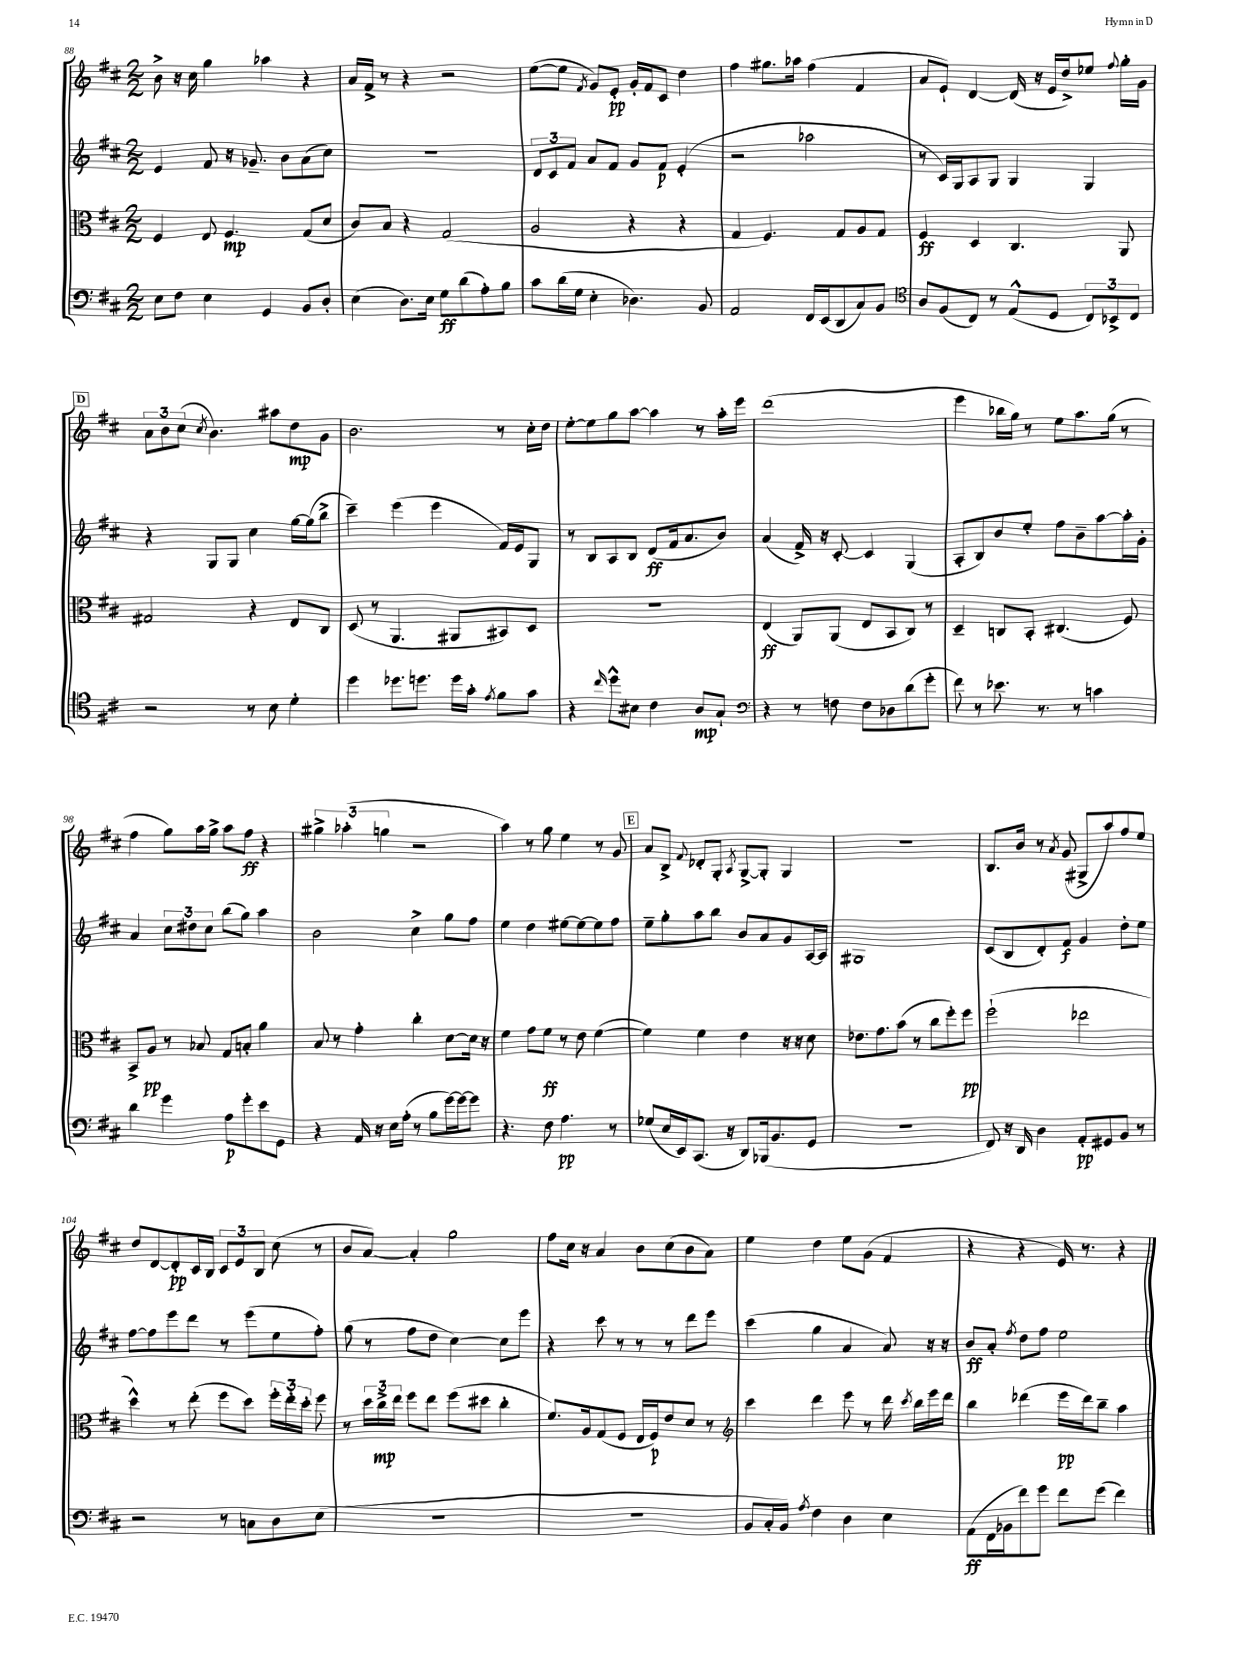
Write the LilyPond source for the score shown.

<<
\new StaffGroup <<
\new Staff = "s0" {
    \clef treble \key d \major \numericTimeSignature \time 2/2
    \autoBeamOff b'8-> r16 cis''16 g''4 aes''4 r4 |
    a'16[ fis'16]-> r8 r4 r2 |
    e''8[~( e''8] \acciaccatura { fis'8 } g'8[) e'8]-.\pp g'16[-. fis'16 cis'8] d''4 |
    fis''4 gis''8.[ aes''16] fis''4( fis'4 |
    a'8[ e'8]-!) d'4~ d'16( r16 e'16[ d''16->) ees''8] \appoggiatura { fis''8 } g''16[-. g'16] |
    \mark \markup { \box "D" } \tuplet 3/2 { a'8[ b'8 cis''8]( } \acciaccatura { cis''8 } b'4.) ais''8[ d''8\mp g'8] |
    b'2. r8 cis''16[-. d''16] |
    e''8[~-. e''8 g''8 a''8]~ a''4 r8 a''16[-. e'''16] |
    d'''1( |
    e'''4 bes''16[ g''16]) r8 e''8[ a''8. g''16]( r8 |
    fis''4 g''8[) a''16 g''16]-> a''8[ fis''8]\ff r4 |
    \tuplet 3/2 { gis''4-> aes''4-.( g''4 } r2 |
    a''4) r8 g''8 e''4 r8 g'8 |
    \mark \markup { \box "E" } a'8[ b8]-> \appoggiatura { fis'8 } des'8[-. g8]-. \acciaccatura { a8 } g8[~-> g8]-. g4 |
    R1 |
    b8.[ b'16] r8 \acciaccatura { a'8 } g'8( gis8[-> a''8) fis''8 e''8] |
    d''8[ d'8~ d'8-.\pp cis'16 b16] \tuplet 3/2 { cis'8[ e'8 b8] } cis''8( r8 |
    b'8[ a'8]~) a'4-. g''2 |
    fis''8[ cis''16] r16 a'4 b'8[ cis''8( b'8 a'8]) |
    e''4 d''4 e''8[ g'8]( fis'4 |
    r4 r4 e'16) r8. r4 \bar "|." |
}
\new Staff = "s1" {
    \clef treble \key d \major \numericTimeSignature \time 2/2
    \autoBeamOff e'4 fis'8 r16 ges'8.-- b'8[ a'8( cis''8]) |
    R1 |
    \tuplet 3/2 { d'8[ cis'8 fis'8] } a'8[ fis'8] g'8[ fis'8]\p e'4-.( |
    r2 aes''2 |
    r8 cis'16[) g16 a8 g8] g4 g4 |
    \mark \markup { \box "D" } r4 g8[ g8] cis''4 g''16[~ g''16( b''8]-> |
    cis'''4--) e'''4( e'''4 fis'16[) e'16 g8] |
    r8 b8[ a8 b8] d'8[\ff( fis'16 a'8. b'8]) |
    a'4( fis'16->) r16 cis'8~-. cis'4 g4( |
    a8[-. b8) b'8 e''8]-. fis''8[ b'8-- a''8~ a''16-. g'16]-. |
    a'4 \tuplet 3/2 { cis''8[ dis''8 cis''8] } b''8[( g''8]) a''4 |
    b'2 cis''4-> g''8[ fis''8] |
    e''4 d''4 eis''8[~ eis''8~ eis''8 fis''8] |
    \mark \markup { \box "E" } e''8[-- g''8-. a''8 b''8] b'8[ a'8 g'8 a16~ a16] |
    gis1 |
    cis'8[( b8 d'8-.) fis'8]\f g'4 d''8[-. e''8] |
    fis''8[~ fis''8 e'''8 d'''8] r8 e'''8[( e''8 fis''8]-.) |
    g''8( r8 fis''8[ d''8] cis''4~) cis''8[ e'''8] |
    r4 cis'''8 r8 r8 r8 d'''8[ e'''8] |
    cis'''4( g''4 a'4 a'8) r16 r16 |
    b'8[\ff a'8]-. \acciaccatura { fis''8 } d''8[ fis''8] e''2 \bar "|." |
}
\new Staff = "s2" {
    \clef alto \key d \major \numericTimeSignature \time 2/2
    \autoBeamOff fis4 e8 fis4.\mp g8[( d'8] |
    cis'8[) b8] r4 g2( |
    a2 r4 r4 |
    g4 fis4.) g8[ a8 g8] |
    fis4\ff d4 cis4. a,8 |
    \mark \markup { \box "D" } gis2 r4 e8[ cis8] |
    d8( r8 a,4. ais,8[ bis,8) d8] |
    R1 |
    e4\ff( a,8[) a,8]( e8[ b,8 cis8]) r8 |
    d4-- c8[ b,8]-. cis4.( fis8) |
    b,8[-> a8]\pp r8 bes8 g8[ b8]-. a'4 |
    b8 r8 g'4-. cis''4-. d'8[~ d'16] r16 |
    fis'4 g'8[ fis'8]\ff r8 e'8 fis'4~( |
    \mark \markup { \box "E" } fis'4) fis'4 e'4 r16 r16 d'8 |
    ees'8.[ g'8. b'8]( r8 cis''8[ fis''8-.) fis''8]\pp |
    fis''2-!( ees''2 |
    d''4-^) r8 e''8-.( fis''8[ d''8]) \tuplet 3/2 { fis''16[-. e''16-. d''16]-. } fis''8 |
    r8 \tuplet 3/2 { d''16[ cis''16->\mp e''16] } fis''8[ e''8] fis''8[( dis''8] cis''4-. |
    fis'8.[) a16 g8( fis8] e16[ fis16\p) e'8 d'8] r8 |
    \clef treble cis'''4 d'''4 e'''8 r8 d'''16 \acciaccatura { cis'''8 } b''16[ e'''16 d'''16] |
    b''4 des'''4( e'''16[\pp des'''16) b''8]-- a''4 \bar "|." |
}
\new Staff = "s3" {
    \clef bass \key d \major \numericTimeSignature \time 2/2
    \autoBeamOff e8[ fis8] e4 g,4 b,8[ d8]-. |
    e4( d8.[) e16] g8[\ff d'8( a8-.) b8] |
    cis'8[ d'16( g16] e4-. des4.) b,8 |
    a,2 fis,16[ e,16( d,8 cis8) b,8] |
    \clef tenor a8[ fis8( cis8]) r8 e8[-^( d8] \tuplet 3/2 { cis8[) bes,8-> cis8] } |
    \mark \markup { \box "D" } r2 r8 b8 d'4-. |
    d''4 des''8.[ d''8.] d''16[ g'16]-. \acciaccatura { e'8 } fis'8[ g'8] |
    r4 \grace { cis''16 } d''8[-^ bis8] cis'4 a8[\mp g8]-! |
    \clef bass r4 r8 f8 f8[ des8 d'8( g'8]-. |
    fis'8) r8 ees'8. r8. r8 c'4 |
    d'4 g'4 a8[\p g'8-. e'8 g,8] |
    r4 a,16 r16 e16[ a16]-.( r8 b8[ g'16~) g'16~ g'8] |
    r4. fis8 a4.\pp r8 |
    \mark \markup { \box "E" } ges8[( e16 e,16) cis,8.]( r16 d,8[) bes,,16( b,8. g,8] |
    r1 |
    fis,8) r16 d,16 d4 a,8[-.\pp gis,8 b,8] r8 |
    r2 r8 c8[ d8 e8]( |
    r1 |
    R1 |
    b,8[ cis16-. b,16]) \acciaccatura { a8 } fis4 d4 e4 |
    a,8[\ff( fis,16 bes,16 fis'8) g'8] fis'8[ g'8]( fis'4) \bar "|." |
}
>>
>>
\layout { \context { \Score currentBarNumber = #88 } }
